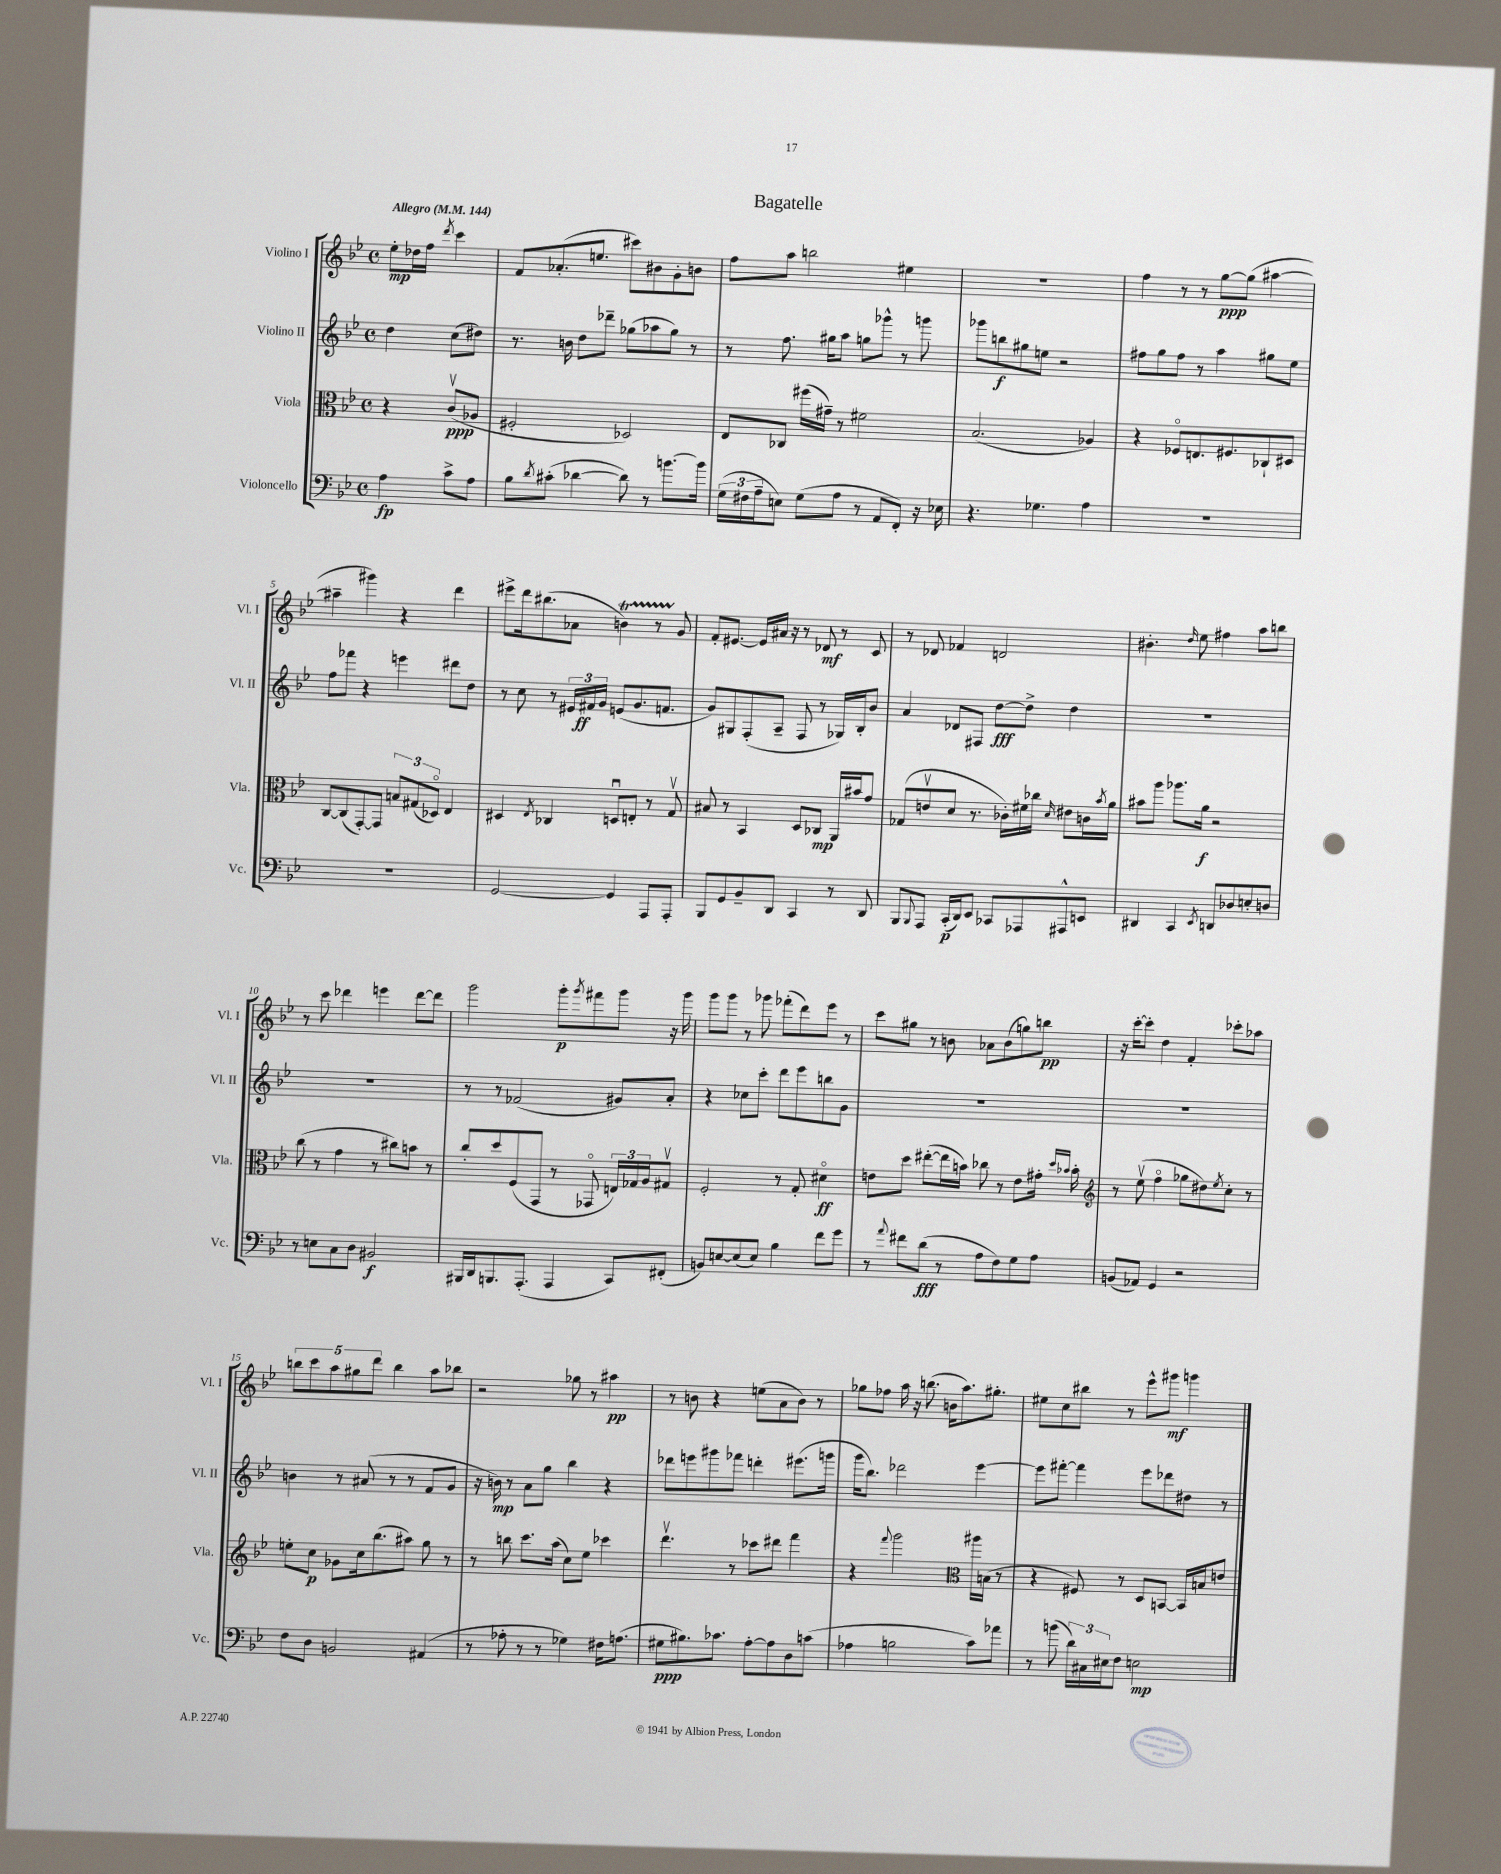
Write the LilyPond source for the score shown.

\header { title = "Bagatelle" }
<<
\new StaffGroup <<
\new Staff = "s0" \with { instrumentName = "Violino I" shortInstrumentName = "Vl. I" } {
    \clef treble \key bes \major \defaultTimeSignature \time 4/4 \partial 2 \tempo "Allegro" 4 = 144
    ees''8-.\mp des''16 f''16 \acciaccatura { d'''8 } c'''4 |
    f'8 aes'8.-.( e''8. cis'''8) bis'8 g'8-. b'8 |
    f''8 a''8 b''2 eis''4 |
    R1 |
    f''4 r8 r8 g''8~\ppp g''8( ais''4~ |
    ais''4-- gis'''4) r4 d'''4 |
    eis'''8-> d'''16 bis''8.( aes'8 b'4\startTrillSpan) r8 g'8\stopTrillSpan |
    f'8-. eis'8.~ eis'16 ais'16 r16 r8 des'8\mf r8 c'8 |
    r8 des'8 fes'4 d'2 |
    bis'4.-. \grace { d''16 } ees''8 fis''4 a''8 b''8 |
    r8 c'''8 des'''4 e'''4 des'''8~ des'''8 |
    g'''2 g'''8-.\p \acciaccatura { g'''8 } fis'''8 g'''8 r16 g'''16 |
    g'''8 g'''8 r8 ges'''8 fes'''8-.( d'''8) ees'''8 r8 |
    c'''8 gis''8 r8 b'8 aes'8 b'8( g''8) b''8\pp |
    r16 c'''16~-. c'''8-. d''4 f'4-. ces'''8-. aes''8 |
    \tuplet 5/4 { b''8 c'''8 a''8 gis''8 d'''8 } b''4 a''8 bes''8 |
    r2 ges''8 r8 ais''4\pp |
    r8 b'8 r4 e''8( a'8 b'8) r8 |
    ges''8 fes''8 a''16 r16 b''8.( b'16 a''8.) gis''8.-. |
    eis''8 c''8 bis''8 r8 ees'''8-^ gis'''8\mf g'''4 \bar "|." |
}
\new Staff = "s1" \with { instrumentName = "Violino II" shortInstrumentName = "Vl. II" } {
    \clef treble \key bes \major \defaultTimeSignature \time 4/4 \partial 2
    d''4 c''8( dis''8) |
    r8. b'16 d''8 des'''8-- ges''8( aes''8 ges''8) r8 |
    r8 f''8. gis''16 a''8 g''8 ges'''8-^ r8 g'''8 |
    ges'''8 b''8\f gis''8 e''8 r2 |
    fis''8 g''8 fis''8 r8 a''4 gis''8 ees''8 |
    f''8 fes'''8 r4 e'''4 dis'''8 d''8 |
    r8 c''8 r8 \tuplet 3/2 { eis'16 fis'16\ff g'16 } e'8( g'8. f'8. |
    g'8) gis8 f8-.( a8-- f8 r8 ges16) bes16-. bes'8 |
    a'4 des'8 fis8 d''8~\fff d''8-> d''4 |
    R1 |
    R1 |
    r8 r8 fes'2( gis'8) a'8-. |
    r4 ces''8 c'''8-. d'''8 ees'''8 b''8 g'8 |
    R1 |
    R1 |
    b'4 r8 ais'8( r8 r8 f'8 g'8 |
    r16 b'16\mp) r8 a'8 g''8 bes''4 r4 |
    des'''8 e'''8 gis'''8 fes'''8 d'''4-. eis'''8.( g'''16 |
    g'''16 bes''8.) des'''2 ees'''4~ |
    ees'''8 fis'''8~-. fis'''4 ees'''8 des'''8 dis''8 r8 \bar "|." |
}
\new Staff = "s2" \with { instrumentName = "Viola" shortInstrumentName = "Vla." } {
    \clef alto \key bes \major \defaultTimeSignature \time 4/4 \partial 2
    r4 c'8\upbow\ppp( aes8 |
    fis2-. des2) |
    ees8 ces8 fis''16( gis'16--) r8 fis'2 |
    bes2.( aes4) |
    r4 fes8\flageolet e8. fis8. ces8-! dis8 |
    c8~ c8( g,8~-.) g,8 \tuplet 3/2 { b8 gis8( des8\flageolet) } ees4 |
    dis4 \acciaccatura { ees8 } ces4 d8\downbow e8-. r8 g8\upbow |
    bis8 r8 bes,4 d8 ces8\mp a,16 bis'16 g'8 |
    ges8( e'8\upbow d'8 r8. ces'16-.) fis'16 ces''16 \grace { d'16 } eis'8 c'16 \acciaccatura { bes'8 } a'16 |
    bis'8 a''8 aes''8. a'16\f r2 |
    c''8( r8 g'4 r8 cis''8) b'8 r8 |
    c''8-. d''8 f8( g,8 r8 ges,8\flageolet \tuplet 3/2 { e16) ges16 a16 } gis8\upbow |
    f2-. r8 g8-. dis'4\flageolet\ff |
    e'8 d''8 eis''8~-.( eis''16 b'16) ces''8 r8 e'8 gis'16-. \grace { d''16 bes'16 } bes'16-. |
    \clef treble r8 ees''8\upbow( f''4\flageolet ges''8 dis''8) \acciaccatura { ees''8 } c''8-. r8 |
    e''8-. c''8\p ges'8 c''16 bes''8.( ais''8) g''8 r8 |
    r8 b''8 c'''8. a''16( c''8) ees''8 ces'''4 |
    d'''4.\upbow r8 ces'''8 dis'''8 f'''4 |
    r4 \appoggiatura { f'''8 } g'''2 \clef alto ais''16 b16( r8 |
    r4 fis8) r8 d8 b,8~ b,16 b16 e'8 \bar "|." |
}
\new Staff = "s3" \with { instrumentName = "Violoncello" shortInstrumentName = "Vc." } {
    \clef bass \key bes \major \defaultTimeSignature \time 4/4 \partial 2
    a4\fp c'8-> a8 |
    bes8 \acciaccatura { d'8 } cis'8-.( des'4~ des'8) r8 b'8.~ b'16 |
    \tuplet 3/2 { g16( fis16 a16-- } e8) g8( a8 r8 a,8 f,8-.) r16 ees16 |
    r4. ges4. a4 |
    R1 |
    R1 |
    g,2~ g,4 a,,8 a,,8-. |
    bes,,8 g,8 bes,8-- d,8 c,4 r8 d,8 |
    bes,,8 \appoggiatura { bes,,8 } a,,8 c,16-.\p( d,16) ees,8 ces,8 aes,,8 ais,,8-^ e,8 |
    dis,4 c,4 \acciaccatura { ees,8 } d,8 des8 e8-. d8 |
    r8 e8 c8 d8 bis,2\f |
    bis,,16 d,16 b,,8. a,,8.-.( a,,4 c,8) fis,8-.( |
    b,8) e8~ e8( e8) bes4 f'8 g'8 |
    r8 \appoggiatura { a'8 } fis'8 d'8\fff( r8 a8 f8) g8 a8 |
    b,8( aes,8) g,4 r2 |
    f8 d8 b,2 ais,4( |
    r8 aes8-. r8 r8 ges4) fis16 a8.( |
    gis8\ppp bis8.) ces'8. a8~-. a8 d8 c'8( |
    aes4 b2 c'8) aes'8 |
    r8 b'8( \tuplet 3/2 { d'16) cis16 eis16 } f8 e2\mp \bar "|." |
}
>>
>>
